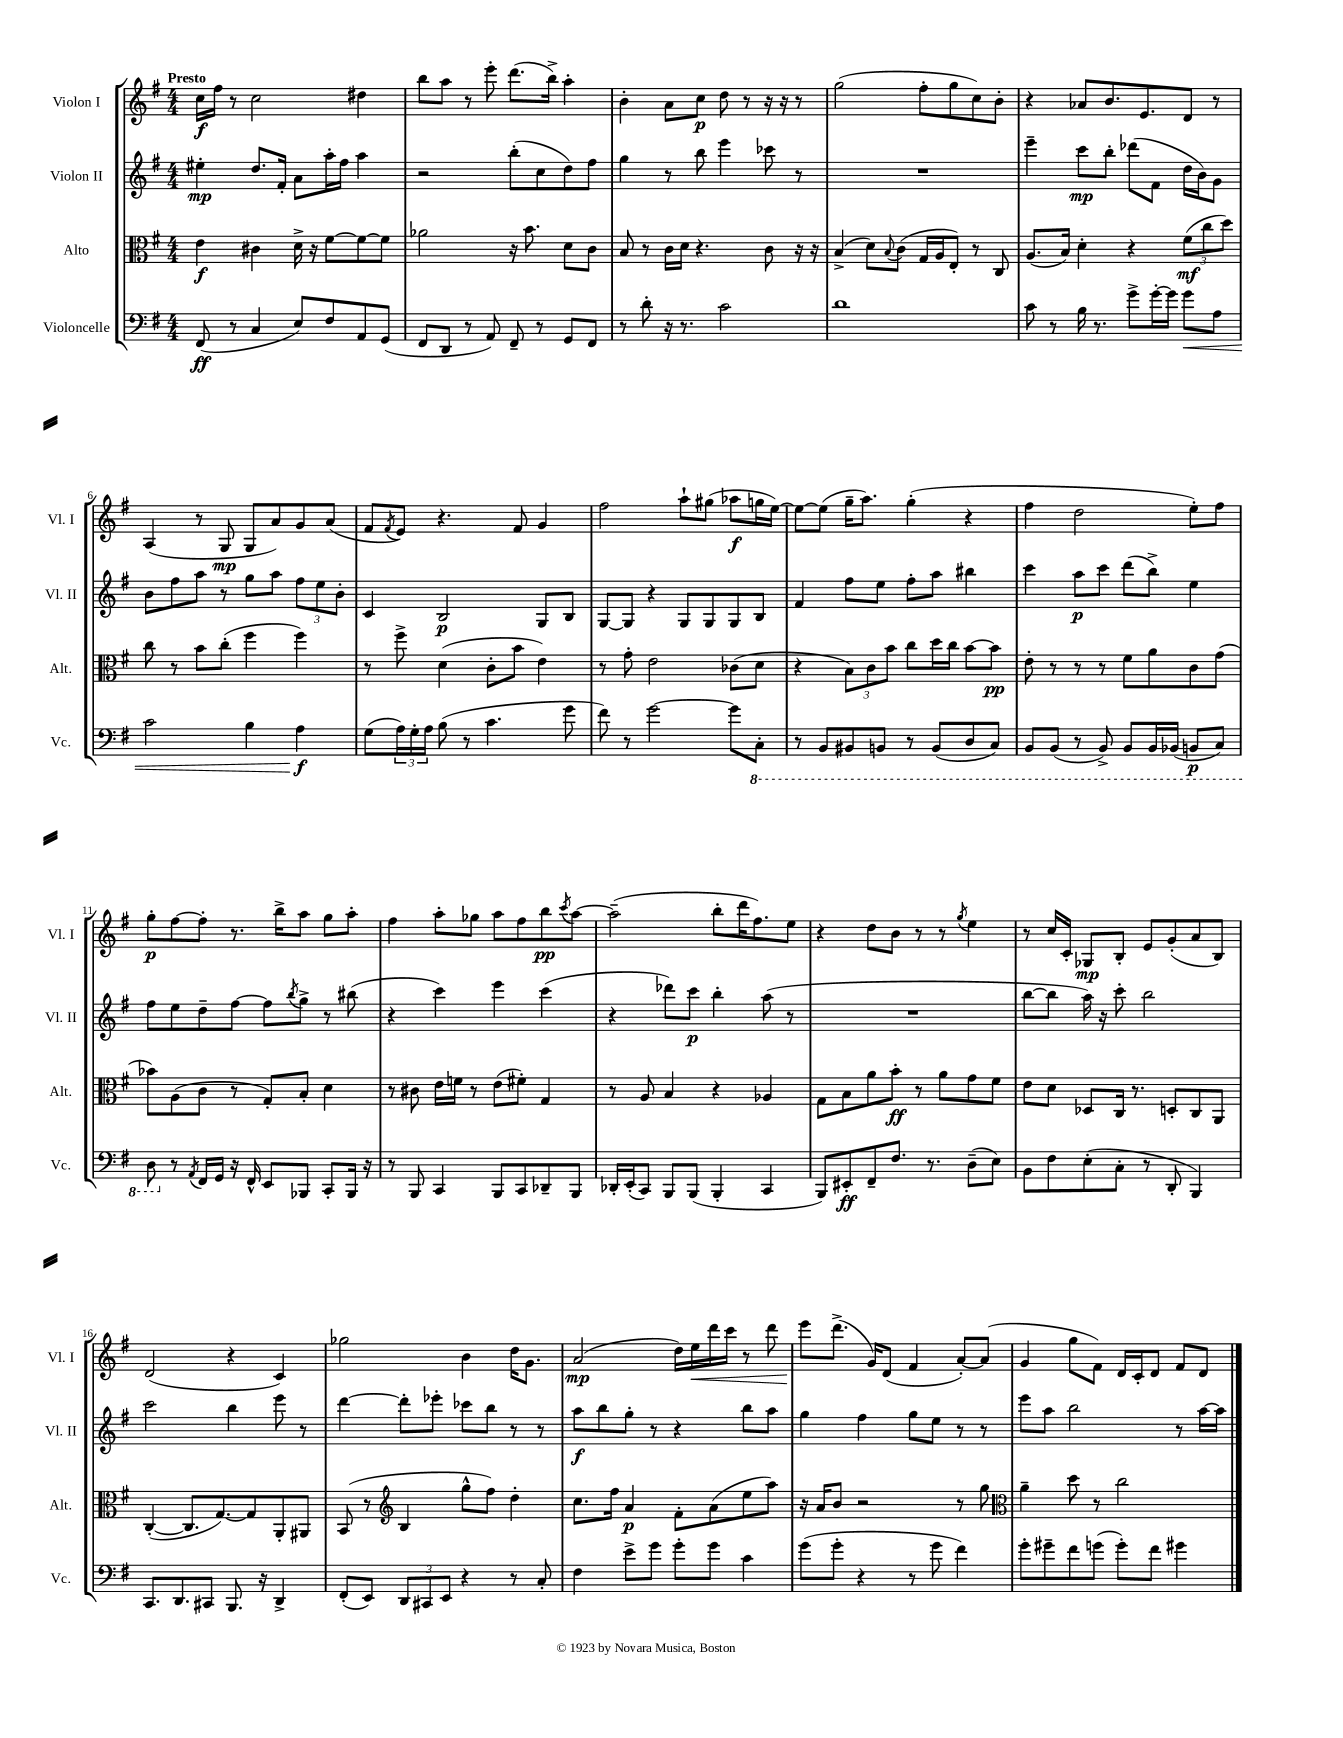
<<
\new StaffGroup <<
\new Staff = "s0" \with { instrumentName = "Violon I" shortInstrumentName = "Vl. I" } {
    \clef treble \key g \major \numericTimeSignature \time 4/4 \tempo "Presto"
    c''16\f fis''16 r8 c''2 dis''4 |
    b''8 a''8 r8 e'''8-. d'''8.( b''16->) a''4-. |
    b'4-. a'8 c''8\p d''8 r8 r16 r16 r8 |
    g''2( fis''8-. g''8 c''8) b'8-. |
    r4 aes'8 b'8. e'8. d'8 r8 |
    a4( r8 g8\mp g8 a'8) g'8 a'8( |
    fis'8 \acciaccatura { fis'8 } e'8) r4. fis'8 g'4 |
    fis''2 a''8-! gis''8( aes''8\f g''16 e''16~) |
    e''8~ e''8( g''16-- a''8.) g''4-.( r4 |
    fis''4 d''2 e''8-.) fis''8 |
    g''8-.\p fis''8~ fis''8-. r8. b''16-> a''8 g''8 a''8-. |
    fis''4 a''8-. ges''8 a''8 fis''8 b''8\pp \acciaccatura { c'''8 } a''8~ |
    a''2--( b''8-. d'''16 fis''8.) e''8 |
    r4 d''8 b'8 r8 r8 \acciaccatura { g''8 } e''4 |
    r8 c''16 c'16-. ges8\mp b8-. e'8 g'8-.( a'8 b8) |
    d'2( r4 c'4) |
    ges''2 b'4 d''16 g'8. |
    a'2\mp( d''16) e''16\< d'''16 c'''16 r8 d'''8 |
    e'''8\! d'''8.->( g'16) d'8( fis'4 a'8~-.) a'8( |
    g'4 g''8 fis'8) d'16 c'16-. d'8 fis'8 d'8 \bar "|." |
}
\new Staff = "s1" \with { instrumentName = "Violon II" shortInstrumentName = "Vl. II" } {
    \clef treble \key g \major \numericTimeSignature \time 4/4
    eis''4-.\mp d''8. fis'16-. a'8 a''16-. fis''16 a''4 |
    r2 b''8-.( c''8 d''8) fis''8 |
    g''4 r8 b''8 e'''4 ces'''8 r8 |
    R1 |
    e'''4-- c'''8\mp b''8-. des'''8( fis'8 d''16 b'16) g'8 |
    b'8 fis''8 a''8 r8 g''8 a''8 \tuplet 3/2 { fis''8 e''8 b'8-. } |
    c'4 b2\p g8 b8 |
    g8~ g8 r4 g8 g8 g8 b8 |
    fis'4 fis''8 e''8 fis''8-. a''8 bis''4 |
    c'''4 a''8\p c'''8 d'''8( b''8->) e''4 |
    fis''8 e''8 d''8-- fis''8~ fis''8 \acciaccatura { b''8 } g''8-> r8 bis''8( |
    r4 c'''4) e'''4 c'''4( |
    r4 des'''8) c'''8\p b''4-. a''8( r8 |
    R1 |
    b''8~ b''8 a''16) r16 c'''8-. b''2 |
    c'''2 b''4 e'''8 r8 |
    d'''4~ d'''8-. ees'''8-. ces'''8 b''8 r8 r8 |
    a''8\f b''8 g''8-. r8 r4 b''8 a''8 |
    g''4 fis''4 g''8 e''8 r8 r8 |
    e'''8 a''8 b''2 r8 a''16~ a''16 \bar "|." |
}
\new Staff = "s2" \with { instrumentName = "Alto" shortInstrumentName = "Alt." } {
    \clef alto \key g \major \numericTimeSignature \time 4/4
    e'4\f cis'4 d'16-> r16 fis'8~ fis'8~ fis'8 |
    aes'2 r16 b'8. d'8 c'8 |
    b8 r8 c'16 d'16 r4. c'8 r16 r16 |
    b4->( d'8) \appoggiatura { b8 } c'8( g16 a16 e8-.) r8 c8 |
    a8.( b16) d'4-. r4 \tuplet 3/2 { fis'8\mf( c''8 d''8) } |
    c''8 r8 b'8 c''8-.( fis''4 fis''4) |
    r8 fis''8-> d'4( c'8-. b'8 e'4) |
    r8 g'8-. e'2 ces'8( d'8 |
    r4 \tuplet 3/2 { b8) c'8 b'8 } c''8 d''16 c''16 b'8~ b'8\pp |
    e'8-. r8 r8 r8 fis'8 a'8 c'8 g'8( |
    bes'8) a8( c'8 r8 g8-.) b8-. d'4 |
    r8 cis'8 e'16 f'16 r8 e'8( fis'8-.) g4 |
    r8 a8 b4 r4 aes4 |
    g8 b8 a'8 b'8-.\ff r8 a'8 g'8 fis'8 |
    e'8 d'8 des8 c16 r8. d8-. c8 a,8 |
    c4~-.( c8. g8.~) g8 a,8-. ais,8 |
    b,8( r8 \clef treble b4 g''8-^ fis''8) d''4-. |
    c''8. fis''16 a'4\p fis'8-. a'8( e''8 a''8) |
    r16 a'16 b'8 r2 r8 g''8 |
    \clef alto a'4-- d''8 r8 c''2 \bar "|." |
}
\new Staff = "s3" \with { instrumentName = "Violoncelle" shortInstrumentName = "Vc." } {
    \clef bass \key g \major \numericTimeSignature \time 4/4
    fis,8\ff( r8 c4 e8) fis8 a,8 g,8( |
    fis,8 d,8 r8 a,8) fis,8-- r8 g,8 fis,8 |
    r8 d'8-. r16 r8. c'2 |
    d'1 |
    c'8 r8 b16 r8. g'8-> g'16~-. g'16 g'8\< a8 |
    c'2 b4 a4\f\! |
    g8( \tuplet 3/2 { a16) g16-. a16 } b8( r8 c'4. g'8 |
    fis'8) r8 g'2~ g'8 \ottava #-1 c,8-. |
    r8 b,,8 bis,,8 b,,8 r8 b,,8( d,8 c,8) |
    b,,8 b,,8( r8 b,,8->) b,,8 b,,16 bes,,16( b,,8\p c,8) |
    d,8 \ottava #0 r8 \acciaccatura { a,8 } fis,16 g,16 r16 fis,16-^ e,8 bes,,8 c,8-. bes,,16 r16 |
    r8 b,,8 c,4 b,,8 c,8 des,8-- b,,8 |
    des,16-. e,16-.( c,8) b,,8 b,,8( b,,4-. c,4 |
    b,,8) eis,8-.\ff fis,8-- fis8. r8. d8--( e8) |
    b,8 fis8 e8-.( c8-. r8 d,8-. b,,4) |
    c,8. d,8. cis,8 b,,8. r16 d,4-> |
    fis,8-.( e,8) \tuplet 3/2 { d,8 cis,8 e,8 } r4 r8 c8-. |
    fis4 e'8-> g'8 g'8-. g'8 c'4 |
    g'8( g'8-. r4 r8 g'8 fis'4) |
    g'8-. gis'8-- fis'8 g'8( g'8-.) fis'8 gis'4 \bar "|." |
}
>>
>>
